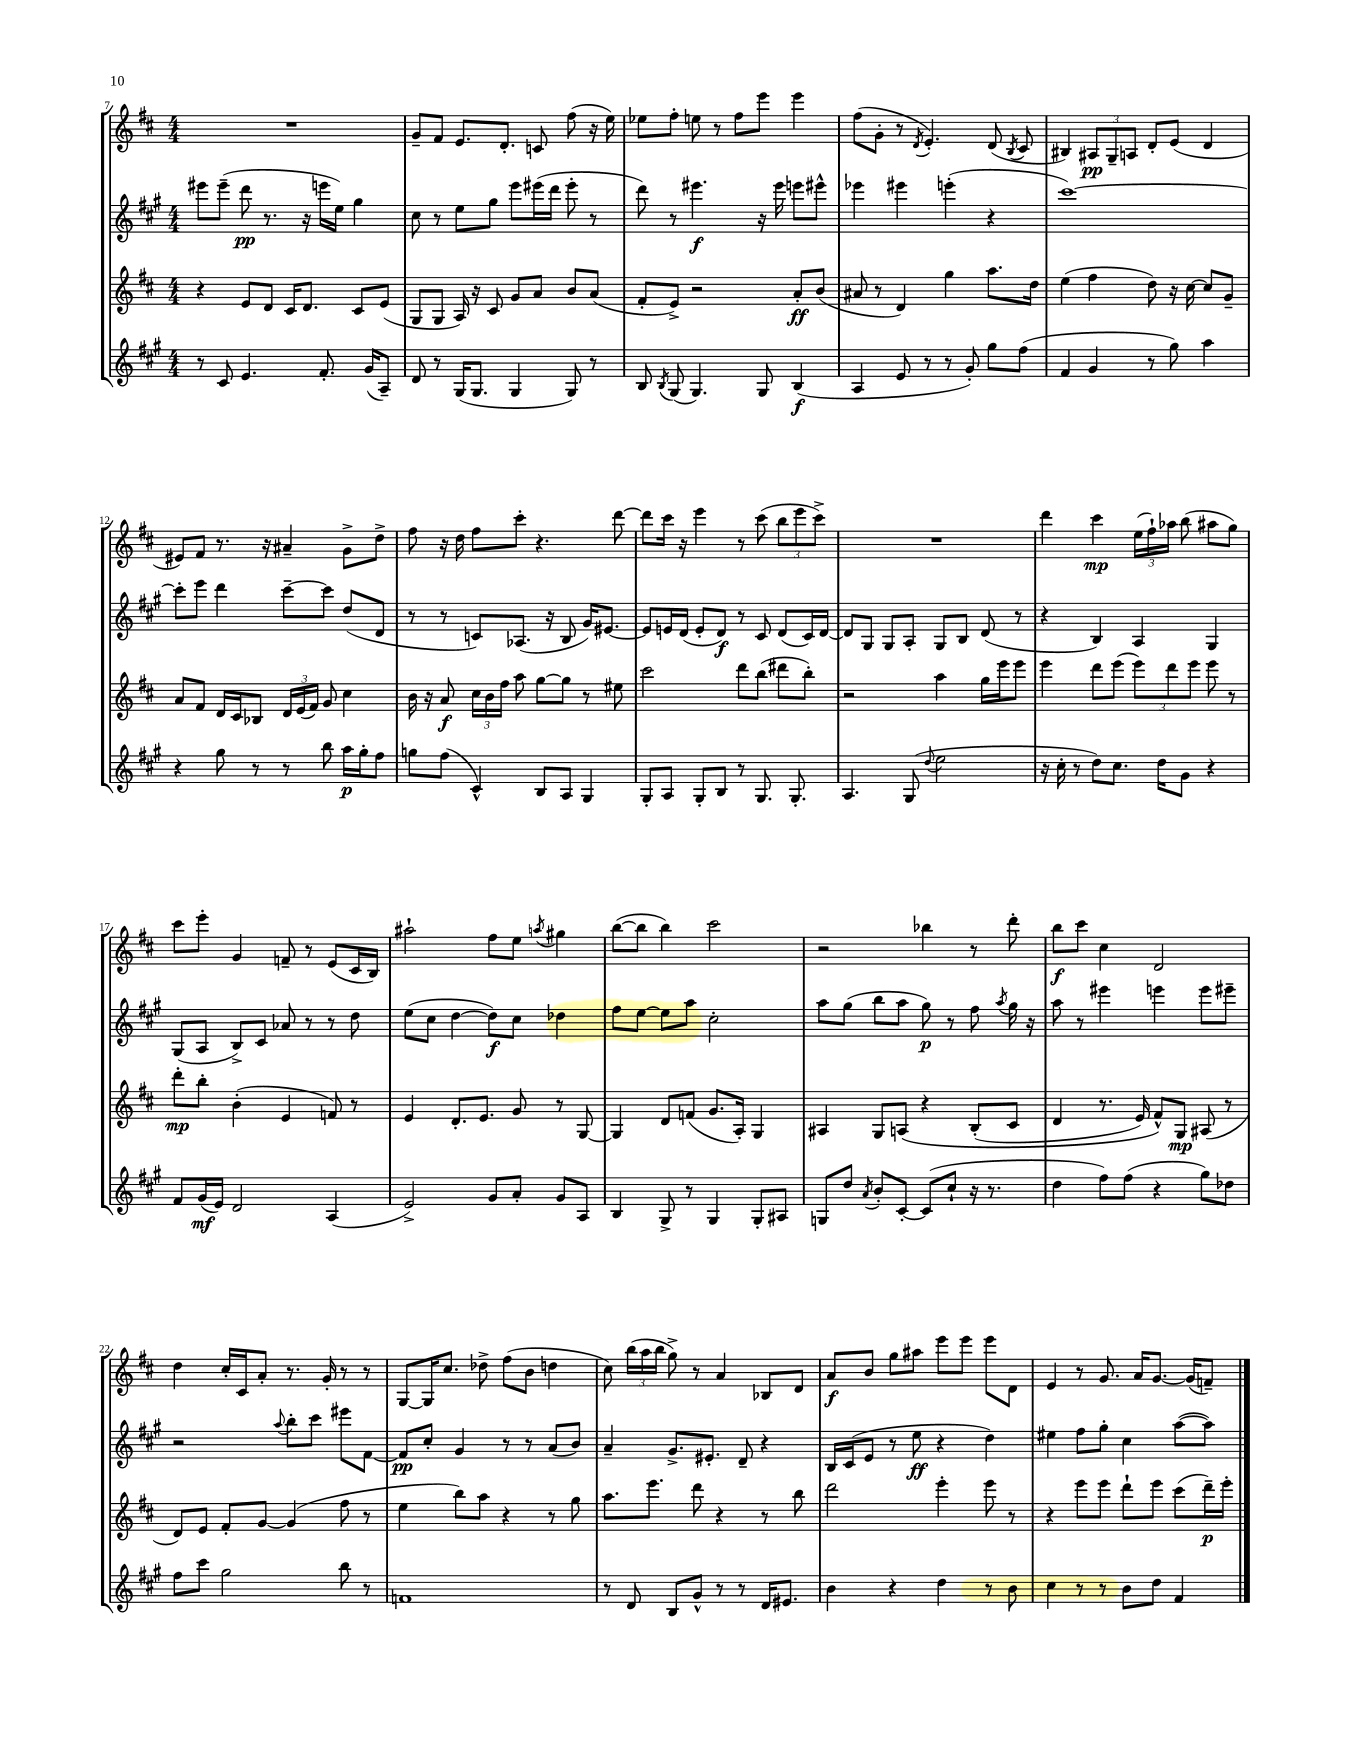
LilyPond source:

<<
\new StaffGroup <<
\new Staff = "s0" {
    \clef treble \key d \major \numericTimeSignature \time 4/4
    \autoBeamOff R1 |
    g'8[-- fis'8] e'8.[ d'8.]-. c'8 fis''8( r16 e''16) |
    ees''8[ fis''8]-. e''8 r8 fis''8[ e'''8] e'''4 |
    fis''8[( g'8]-. r8 \acciaccatura { d'8 } e'4.-.) d'8( \acciaccatura { b8 } cis'8 |
    bis4) \tuplet 3/2 { ais8[\pp g8-- a8] } d'8[-. e'8]( d'4 |
    eis'8[) fis'8] r8. r16 ais'4-- g'8[-> d''8]-> |
    fis''8 r16 d''16 fis''8[ cis'''8]-. r4. d'''8~ |
    d'''8[ cis'''16] r16 e'''4 r8 cis'''8( \tuplet 3/2 { b''8[ e'''8 cis'''8]->) } |
    R1 |
    d'''4 cis'''4\mp \tuplet 3/2 { e''16[( fis''16-!) aes''16] } b''8( ais''8[ g''8]) |
    cis'''8[ e'''8]-. g'4 f'8-- r8 e'8[( cis'16 b16]) |
    ais''2-! fis''8[ e''8] \acciaccatura { a''8 } gis''4 |
    b''8[~( b''8] b''4) cis'''2 |
    r2 bes''4 r8 d'''8-. |
    b''8[\f cis'''8] cis''4 d'2 |
    d''4 cis''16[-. cis'16 a'8]-. r8. g'16-. r8 r8 |
    g8[~ g16 cis''8.] des''8-> fis''8[( b'8] d''4 |
    cis''8) \tuplet 3/2 { b''16[( a''16 b''16] } g''8->) r8 a'4 bes8[ d'8] |
    a'8[\f b'8] g''8[ ais''8] e'''8[ e'''8] e'''8[ d'8] |
    e'4 r8 g'8. a'16[ g'8.]~ g'16[( f'8]--) \bar "|." |
}
\new Staff = "s1" {
    \clef treble \key a \major \numericTimeSignature \time 4/4
    \autoBeamOff eis'''8[ eis'''8]--( d'''8\pp r8. r16 e'''16[ e''16]) gis''4 |
    cis''8 r8 e''8[ gis''8] e'''8[ eis'''16( d'''16] eis'''8-. r8 |
    d'''8) r8 eis'''4.\f r16 eis'''16 e'''8[ eis'''8]-^ |
    ees'''4 eis'''4 e'''4-.( r4 |
    cis'''1~) |
    cis'''8[-. e'''8] d'''4 cis'''8[~-- cis'''8] d''8[( d'8] |
    r8 r8 c'8[) aes8.]( r16 b8 gis'16[) eis'8.]~ |
    eis'8[ e'16 d'16]( e'8[-. d'8]\f) r8 cis'8 d'8[( cis'16) d'16]~ |
    d'8[ gis8] gis8[ a8]-. gis8[ b8] d'8( r8 |
    r4 b4) a4 gis4 |
    gis8[( a8] b8[->) cis'8] aes'8 r8 r8 d''8 |
    e''8[( cis''8] d''4~ d''8[\f) cis''8] des''4 |
    fis''8[ e''8]~ e''8[ a''8] cis''2-. |
    a''8[ gis''8]( b''8[ a''8] gis''8\p) r8 fis''8 \acciaccatura { a''8 } gis''16 r16 |
    a''8 r8 eis'''4 e'''4 e'''8[ eis'''8]-- |
    r2 \appoggiatura { a''8 } b''8[-. cis'''8] eis'''8[ fis'8]~ |
    fis'8[\pp cis''8]-. gis'4 r8 r8 a'8[( b'8]) |
    a'4-- gis'8.[-> eis'8.]-. d'8-- r4 |
    b16[ cis'16( e'8] r8 e''8\ff r4 d''4) |
    eis''4 fis''8[ gis''8]-. cis''4 a''8[~( a''8]) \bar "|." |
}
\new Staff = "s2" {
    \clef treble \key d \major \numericTimeSignature \time 4/4
    \autoBeamOff r4 e'8[ d'8] cis'16[ d'8.] cis'8[ e'8]( |
    g8[ g8] a16) r16 cis'8 g'8[ a'8] b'8[ a'8]( |
    fis'8[-. e'8]->) r2 a'8[-.\ff b'8]( |
    ais'8 r8 d'4) g''4 a''8.[ d''16] |
    e''4( fis''4 d''8) r16 cis''16~ cis''8[ g'8]-- |
    a'8[ fis'8] d'16[ cis'16 bes8] \tuplet 3/2 { d'16[ e'16( fis'16]) } g'8 cis''4 |
    b'16 r16 a'8\f \tuplet 3/2 { cis''16[ b'16 fis''16] } a''8 g''8[~ g''8] r8 eis''8 |
    cis'''2 d'''8[ b''8]( dis'''8[ b''8]-.) |
    r2 a''4 g''16[ e'''16 e'''8] |
    e'''4 d'''8[ e'''8]( \tuplet 3/2 { e'''8[) d'''8 e'''8] } e'''8 r8 |
    d'''8[-.\mp b''8]-. b'4-.( e'4 f'8) r8 |
    e'4 d'8.[-. e'8.] g'8 r8 g8~ |
    g4 d'8[ f'8]( g'8.[ a16]-.) g4 |
    ais4 g8[ a8]\( r4 b8[-.( cis'8] |
    d'4 r8. e'16) fis'8[-^\) g8]\mp ais8( r8 |
    d'8[) e'8] fis'8[-. g'8]~ g'4( fis''8 r8 |
    e''4 b''8[) a''8] r4 r8 g''8 |
    a''8.[ e'''8.] d'''8 r4 r8 b''8 |
    d'''2 e'''4-. e'''8 r8 |
    r4 e'''8[ e'''8] d'''8[-! e'''8] cis'''8[( d'''16--\p) e'''16]-. \bar "|." |
}
\new Staff = "s3" {
    \clef treble \key a \major \numericTimeSignature \time 4/4
    \autoBeamOff r8 cis'8 e'4. fis'8.-. gis'16[( a8]--) |
    d'8 r8 gis16[( gis8.] gis4 gis8) r8 |
    b8 \acciaccatura { b8 } gis8( gis4.) gis8 b4\f( |
    a4 e'8 r8 r8 gis'8-.) gis''8[ fis''8]( |
    fis'4 gis'4 r8 gis''8) a''4 |
    r4 gis''8 r8 r8 b''8 a''16[\p gis''16-. fis''8] |
    g''8[ fis''8]( cis'4-^) b8[ a8] gis4 |
    gis8[-. a8] gis8[-. b8] r8 gis8. gis8.-. |
    a4. gis8( \appoggiatura { d''8 } e''2 |
    r16 cis''16-. r8 d''8[) cis''8.] d''16[ gis'8] r4 |
    fis'8[ gis'16\mf( e'16]) d'2 a4( |
    e'2->) gis'8[ a'8]-. gis'8[ a8] |
    b4 gis8-> r8 gis4 gis8[-. ais8] |
    g8[ d''8] \acciaccatura { a'8 } b'8[-. cis'8]~-. cis'8[( cis''8]-! r16 r8. |
    d''4 fis''8[) fis''8]( r4 gis''8[) des''8] |
    fis''8[ cis'''8] gis''2 b''8 r8 |
    f'1 |
    r8 d'8 b8[ gis'8]-^ r8 r8 d'16[ eis'8.] |
    b'4 r4 d''4 r8 b'8 |
    cis''4 r8 r8 b'8[ d''8] fis'4 \bar "|." |
}
>>
>>
\layout { \context { \Score currentBarNumber = #7 } }
